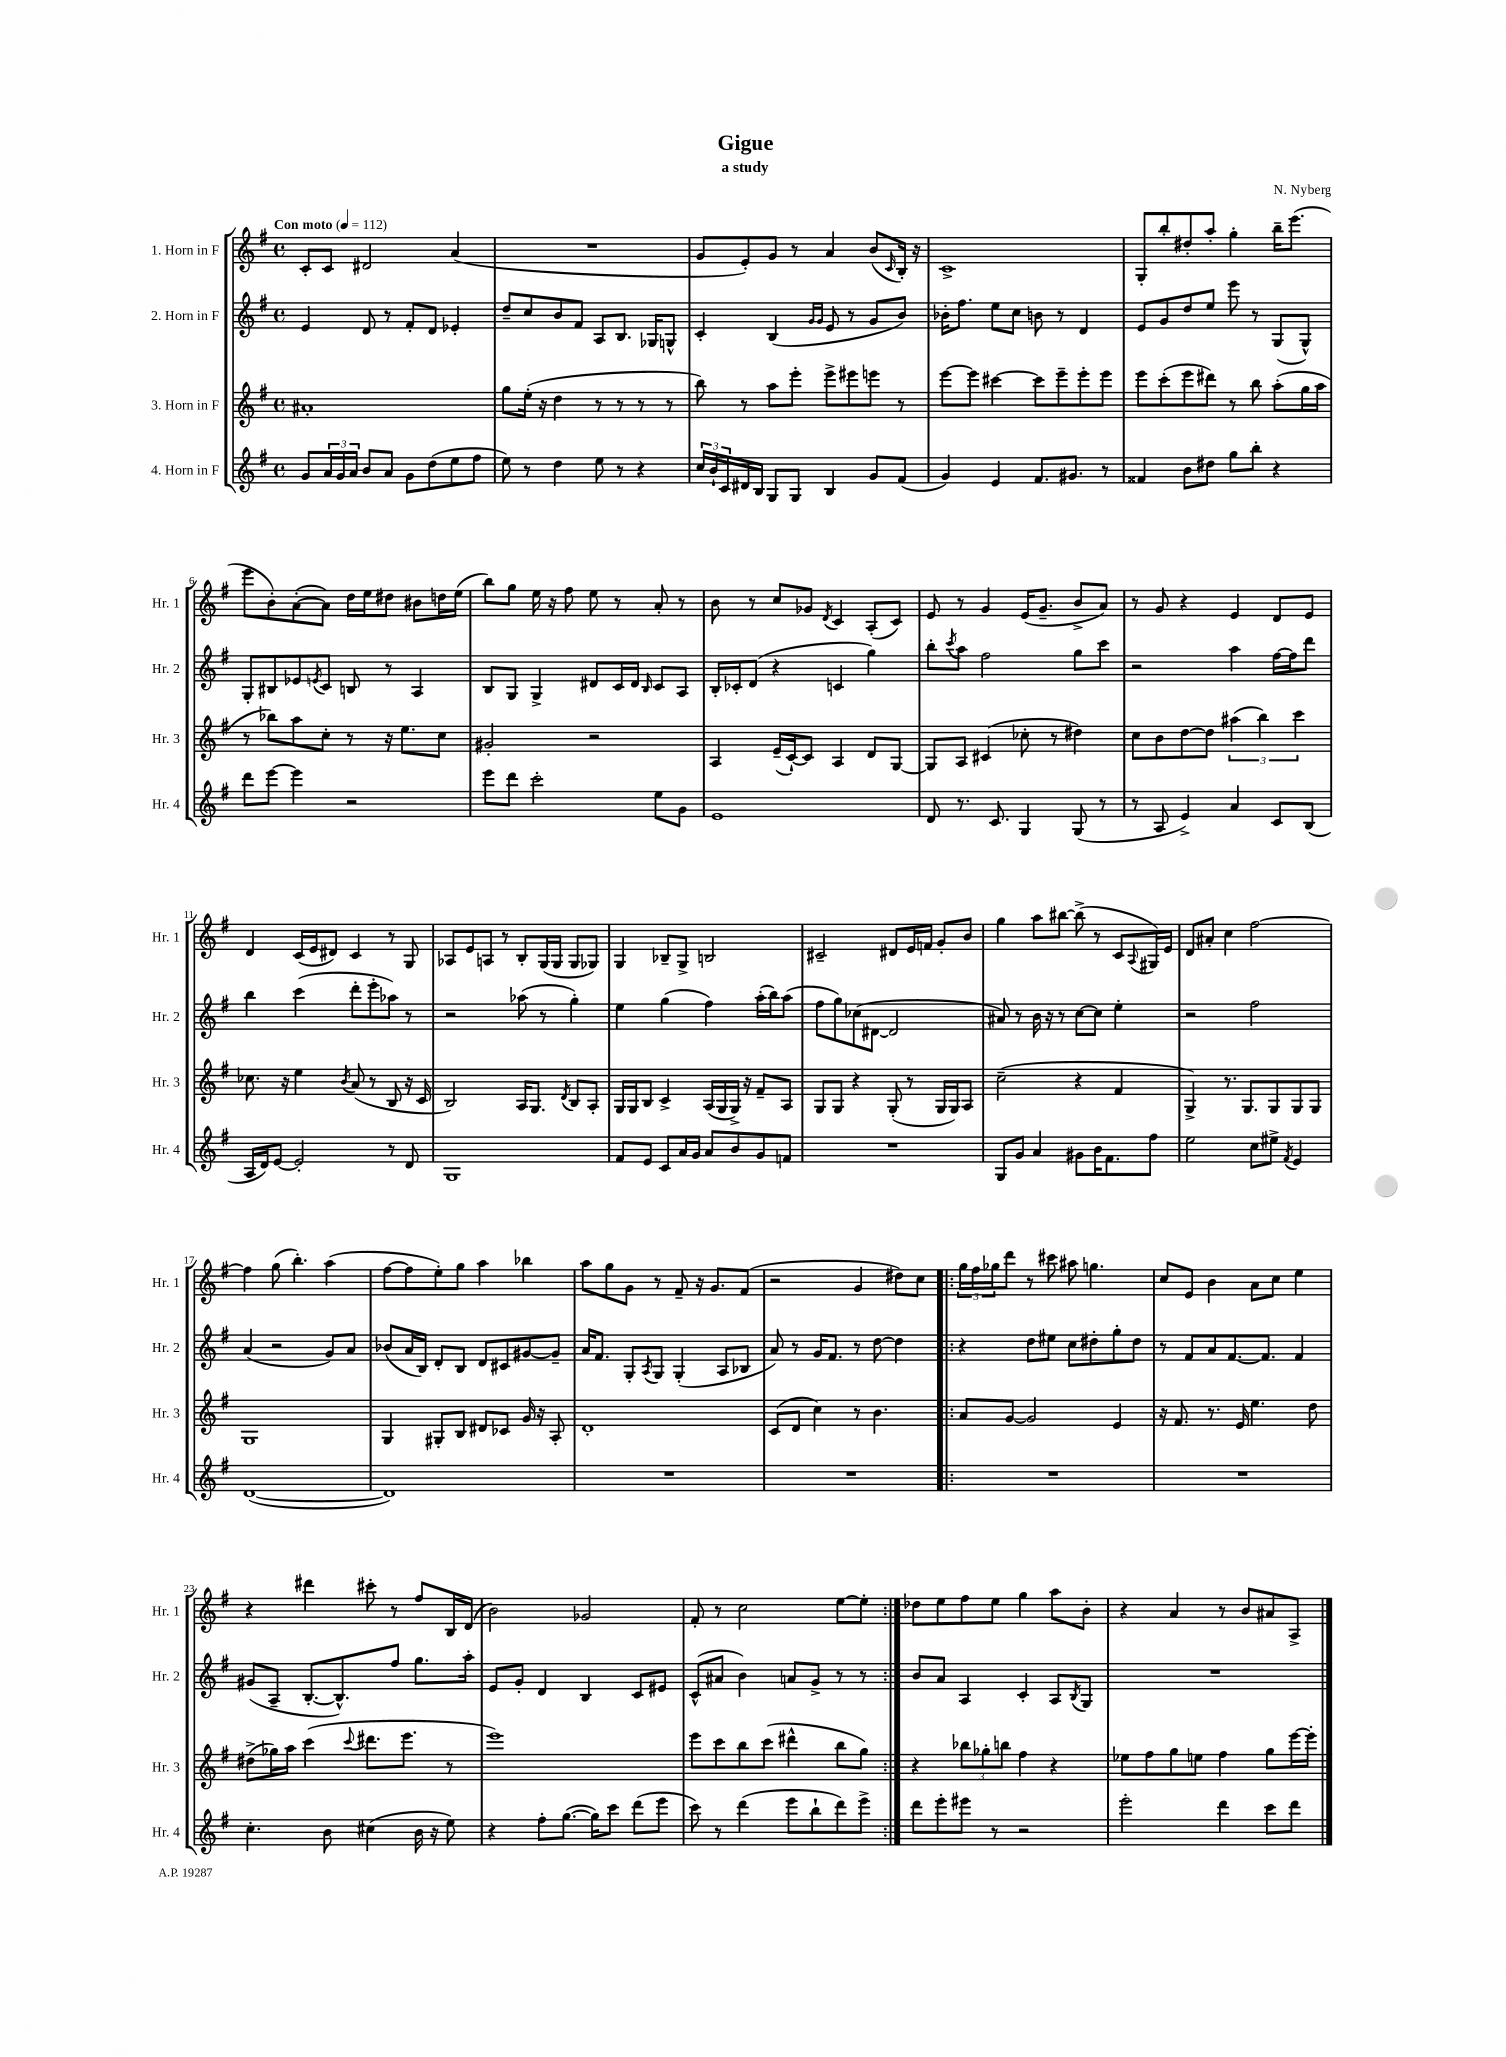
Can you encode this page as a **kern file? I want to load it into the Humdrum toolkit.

**kern	**kern	**kern	**kern
*staff4	*staff3	*staff2	*staff1
*clefG2	*clefG2	*clefG2	*clefG2
*k[f#]	*k[f#]	*k[f#]	*k[f#]
*M4/4	*M4/4	*M4/4	*M4/4
*met(c)	*met(c)	*met(c)	*met(c)
*MM112	*MM112	*MM112	*MM112
8g/L	1a#'	4e/	8c'/L
24a/L	.	.	8c/J
24g/	.	.	.
24a/JJ	.	.	.
8b/L	.	8d/	2d#/
8a/J	.	8r	.
8g\L	.	8f#'/L	.
(8dd\	.	8d/J	.
8ee\	.	4e-'/	(4a/
8ff#\J	.	.	.
=	=	=	=
8ee\)	8gg\L	8dd~/L	1r
8r	(16ee'\Jk	8cc/	.
.	16r	.	.
4dd\	4dd\	8b/	.
.	.	8f#/J	.
8ee\	8r	8A/L	.
8r	8r	8.B/J	.
4r	8r	.	.
.	.	16G-/LK	.
.	8r	8G^^/J	.
=	=	=	=
24cc/LL	8bb\)	4c'/	8g/L
24b`/	.	.	.
24c/	.	.	.
16d#/	8r	.	8e'/)
16B/JJ	.	.	.
8G/L	8aa\L	(4B/	8g/J
8G/J	8eee'\J	.	8r
.	.	16qqg/LL	.
.	.	16qqg/JJ	.
4B/	8eee^\L	8e/	4a/
.	8eee#\	8r	.
8g/L	8eee\J	8g/L	(8b/L
.	.	.	16qqc/
(8f#/J	8r	8b/J)	16B'/Jk)
.	.	.	16r
=	=	=	=
4g/)	[8eee\L	16b-'\LK	1c^
.	.	8.ff#\J	.
.	8eee\]J	.	.
4e/	[4ccc#\	8ee\L	.
.	.	8cc\J	.
8.f#/L	8ccc#\]L	8b\	.
.	8eee~\	8r	.
8.g#/J	.	.	.
.	8eee'\	4d/	.
8r	8eee\J	.	.
=	=	=	=
4f##/	8eee\L	8e/L	8G'/L
.	(8ccc'\	8g/	8bb'/
8b\L	8eee\	8dd/	8dd#'/
8dd#\J	8ddd#\J)	8ee/J	8aa'/J
8gg\L	8r	8eee\	4gg'\
8bb'\J	8bb\	8r	.
4r	(8aa'\L	(8G/L	16bb~\LK
.	.	.	(8.eee\J
.	16gg\L	8G^^/J)	.
.	16aa\JJ	.	.
=	=	=	=
8ddd\L	8r	8G'/L	8eee\L
[8eee\J	8bb-\L)	8B#/	8b'\)
4eee\]	8aa\	8e-/	([8a'\
.	.	8qe/	.
.	8cc'\J	8c/J	8a\]J)
2r	8r	8B/	16dd\LL
.	.	.	16ee\J
.	16r	8r	8dd#\J
.	8.ee\L	.	.
.	.	4A/	8b#\L
.	8cc\J	.	16dd\L
.	.	.	(16ee\JJ
=	=	=	=
8eee\L	2g#'/	8B/L	8bb\L)
8ddd\J	.	8G/J	8gg\J
2ccc'\	.	4G^/	16ee\
.	.	.	16r
.	.	.	8ff#\
.	2r	8d#/L	8ee\
.	.	16c/L	8r
.	.	16d#/JJ	.
.	.	16qqB/	.
8ee\L	.	8c/L	8a'/
8g\J	.	8A/J	8r
=	=	=	=
1e	4A/	16B'/LL	8b\
.	.	16c-'/J	.
.	.	(8d/J	8r
.	(16e~/LL	4r	8cc/L
.	[16c`/J)	.	.
.	8c/]J	.	8g-/J
.	.	.	8qd/
.	4A/	4c/	4c/
.	8d/L	4gg\)	(8A'/L
.	[8G/J	.	8c/J)
=	=	=	=
8d/	8G/]L	8bb'\L	8e/
.	.	8qccc/	.
8.r	8A/J	8aa\J	8r
.	(4c#/	2ff#\	4g/
8.c/	.	.	.
4G/	8cc-'\	.	(16e/LK
.	.	.	8.g~/J
.	8r	.	.
(8G/	4dd#\)	8gg\L	8b^/L
8r	.	8ccc\J	8a/J)
=	=	=	=
8r	8cc\L	2r	8r
8A/	8b\	.	8g/
4e^/)	[8dd\	.	4r
.	8dd\]J	.	.
4a/	(6aa#\	4aa\	4e/
.	6bb\)	.	.
8c/L	.	[16ff#\LL	8d/L
.	.	16ff#\]J	.
.	6ccc\	.	.
(8B/J	.	8ddd\J	8e/J
=	=	=	=
16A/LL	8.cc-\	4bb\	4d/
16d/J)	.	.	.
[8e/J	.	.	.
.	16r	.	.
2e'/]	4ee\	(4ccc\	(16c/LL
.	.	.	16e/J
.	.	.	8d#/J)
.	8qb/	.	.
.	(8a/	8ddd'\L	4c/
.	8r	8eee'\	.
8r	8B/	8aa-\J)	8r
8d/	16r	8r	8G/
.	16c/	.	.
=	=	=	=
1G	2B/)	2r	8A-/L
.	.	.	8e/
.	.	.	8A/J
.	.	.	8r
.	16A/LK	(8aa-\	8B'/L
.	8.G/J	.	.
.	.	8r	(16G/L
.	.	.	16G/JJ
.	8qd/	.	.
.	8B/L	4gg'\)	8G/L
.	8A'/J	.	8G-/J)
=	=	=	=
8f#/L	16G/LL	4ee\	4G/
.	16G/J	.	.
8e/J	8B/J	.	.
8c/L	4c^/	(4gg\	8B-~/L
16a/L	.	.	8G^/J
16g/JJ	.	.	.
8a/L	(16A/LL	4ff#\)	2B/
.	16G/	.	.
8b/	16G^/JJ)	.	.
.	16r	.	.
8g/	8f#~/L	(16aa'\LL	.
.	.	16bb\J)	.
8f/J	8A/J	(8aa\J	.
=	=	=	=
1r	8G/L	8ff#\L	2c#~/
.	8G/J	8gg\)	.
.	4r	(8cc-\	.
.	.	[8d#\J	.
.	(8G'/	2d#/]	8d#/L
.	8r	.	16e/L
.	.	.	16f/JJ
.	16G/LL	.	8g'/L
.	16G/J)	.	.
.	8A/J	.	8b/J
=	=	=	=
8G/L	(2cc~\	8a#/)	4gg\
8g/J	.	8r	.
4a/	.	16b\	8aa\L
.	.	16r	.
.	.	8r	[8bb#\J
8g#\L	4r	[8cc\L	(8bb#^\]
16b\K	.	8cc\]J	8r
8.f#\	.	.	.
.	4f#/	4ee'\	8c/L
.	.	.	8qqA/
8ff#\J	.	.	16G#/L)
.	.	.	16e/JJ
=	=	=	=
2ee\	4G^/)	2r	8d/L
.	.	.	8a#'/J
.	8.r	.	4cc\
.	8.G/L	.	.
8cc\L	.	2ff#\	[2ff#\
8ee#^\J	8G/	.	.
8qf#/	.	.	.
4e/	8G/	.	.
.	8G/J	.	.
=	=	=	=
([1d	1G	(4a/	4ff#\]
.	.	2r	(8gg\
.	.	.	4.bb'\)
.	.	8g/L)	(4aa\
.	.	8a/J	.
=	=	=	=
1d])	4G/	(8b-/L	[8ff#\L
.	.	16a/L	8ff#\]
.	.	16B/JJ)	.
.	8G#'/L	8d'/L	8ee'\)
.	8B/J	8B/J	8gg\J
.	8d#/L	8d/L	4aa\
.	8c-/J	8c#/	.
.	16g/	[8g#/	4bb-\
.	16r	.	.
.	8A'/	8g#~/]J	.
=	=	=	=
1r	1d'	16a/LK	8aa\L
.	.	8.f#/J	.
.	.	.	8gg\
.	.	8G'/L	8g\J
.	.	8qA/	.
.	.	8G/J	8r
.	.	(4G'/	8f#~/
.	.	.	16r
.	.	.	8.g/L
.	.	8A/L	.
.	.	8B-/J	(8f#/J
=	=	=	=
1r	(8c/L	8a/)	2r
.	8d/J	8r	.
.	4cc\)	16g/LK	.
.	.	8.f#/J	.
.	8r	8r	4g/
.	4.b\	[8dd\	.
.	.	4dd\]	8dd#\L)
.	.	.	8cc\J
=!|:	=!|:	=!|:	=!|:
1r	8a/L	4r	24gg\LL
.	.	.	24ff#\
.	.	.	24gg-\J
.	[8g/J	.	8ddd\J
.	2g/]	8dd\L	8r
.	.	8ee#\J	8ccc#\
.	.	8cc\L	8aa#\
.	.	8dd#'\	4.gg\
.	4e/	8gg'\	.
.	.	8dd#\J	.
=	=	=	=
1r	16r	8r	8cc/L
.	8.f#/	.	.
.	.	8f#/L	8e/J
.	8.r	8a/	4b\
.	.	[8.f#/	.
.	16e/	.	.
.	4.ee\	.	8a\L
.	.	8.f#/]J	.
.	.	.	8cc\J
.	.	4f#/	4ee\
.	8dd\	.	.
=	=	=	=
4.cc'\	(8dd#^\L	(8g#/L	4r
.	16gg-\L)	8A~/J	.
.	16aa\JJ	.	.
.	(4ccc\	[8.B'/L	4ddd#\
8b\	.	.	.
.	.	8.B^^/])	.
.	8qqccc/	.	.
(4cc#\	8.ddd#\L	.	8ccc#'\
.	.	8ff#/J	8r
.	8.eee\J	.	.
16b\	.	8.gg\L	8ff#/L
16r	.	.	.
8ee\)	8r	.	16B/L
.	.	16aa'\Jk	(16d/JJ
=	=	=	=
4r	1eee)	8e/L	2b\)
.	.	8g'/J	.
8ff#'\L	.	4d/	.
([8.gg\J	.	.	.
.	.	4B/	2g-/
16gg\]LK)	.	.	.
8ccc\J	.	.	.
(8ddd\L	.	8c/L	.
8eee\J	.	8e#/J	.
=	=	=	=
8ccc\)	8eee\L	(8c^^/L	8f#'/
8r	8ccc\	8a#/J	8r
(4ddd\	8bb\	4b\)	2cc\
.	(8ccc\J	.	.
8eee\L	4ddd#^^\	8a/L	.
8bb`\	.	8g^/J	.
8ddd\)	8bb\L	8r	[8ee\L
8eee^\J	8gg\J)	8r	8ee'\]J
=:|!	=:|!	=:|!	=:|!
8ddd\L	4r	8b/L	8dd-\L
8eee'\	.	8a/J	8ee\
8eee#\J	12bb-\L	4A/	8ff#\
.	12gg-'\	.	.
8r	.	.	8ee\J
.	12bb\J	.	.
2r	4ff#\	4c'/	4gg\
.	4r	8A/L	8aa\L
.	.	8qB/	.
.	.	8G/J	8b'\J
=	=	=	=
2eee'\	8ee-\L	1r	4r
.	8ff#\	.	.
.	8gg\	.	4a/
.	8ee\J	.	.
4ddd\	4ff#\	.	8r
.	.	.	8b/L
8ccc\L	8gg\L	.	8a#/
8ddd\J	[16eee\L	.	8A^/J
.	16eee'\]JJ	.	.
==	==	==	==
*-	*-	*-	*-
